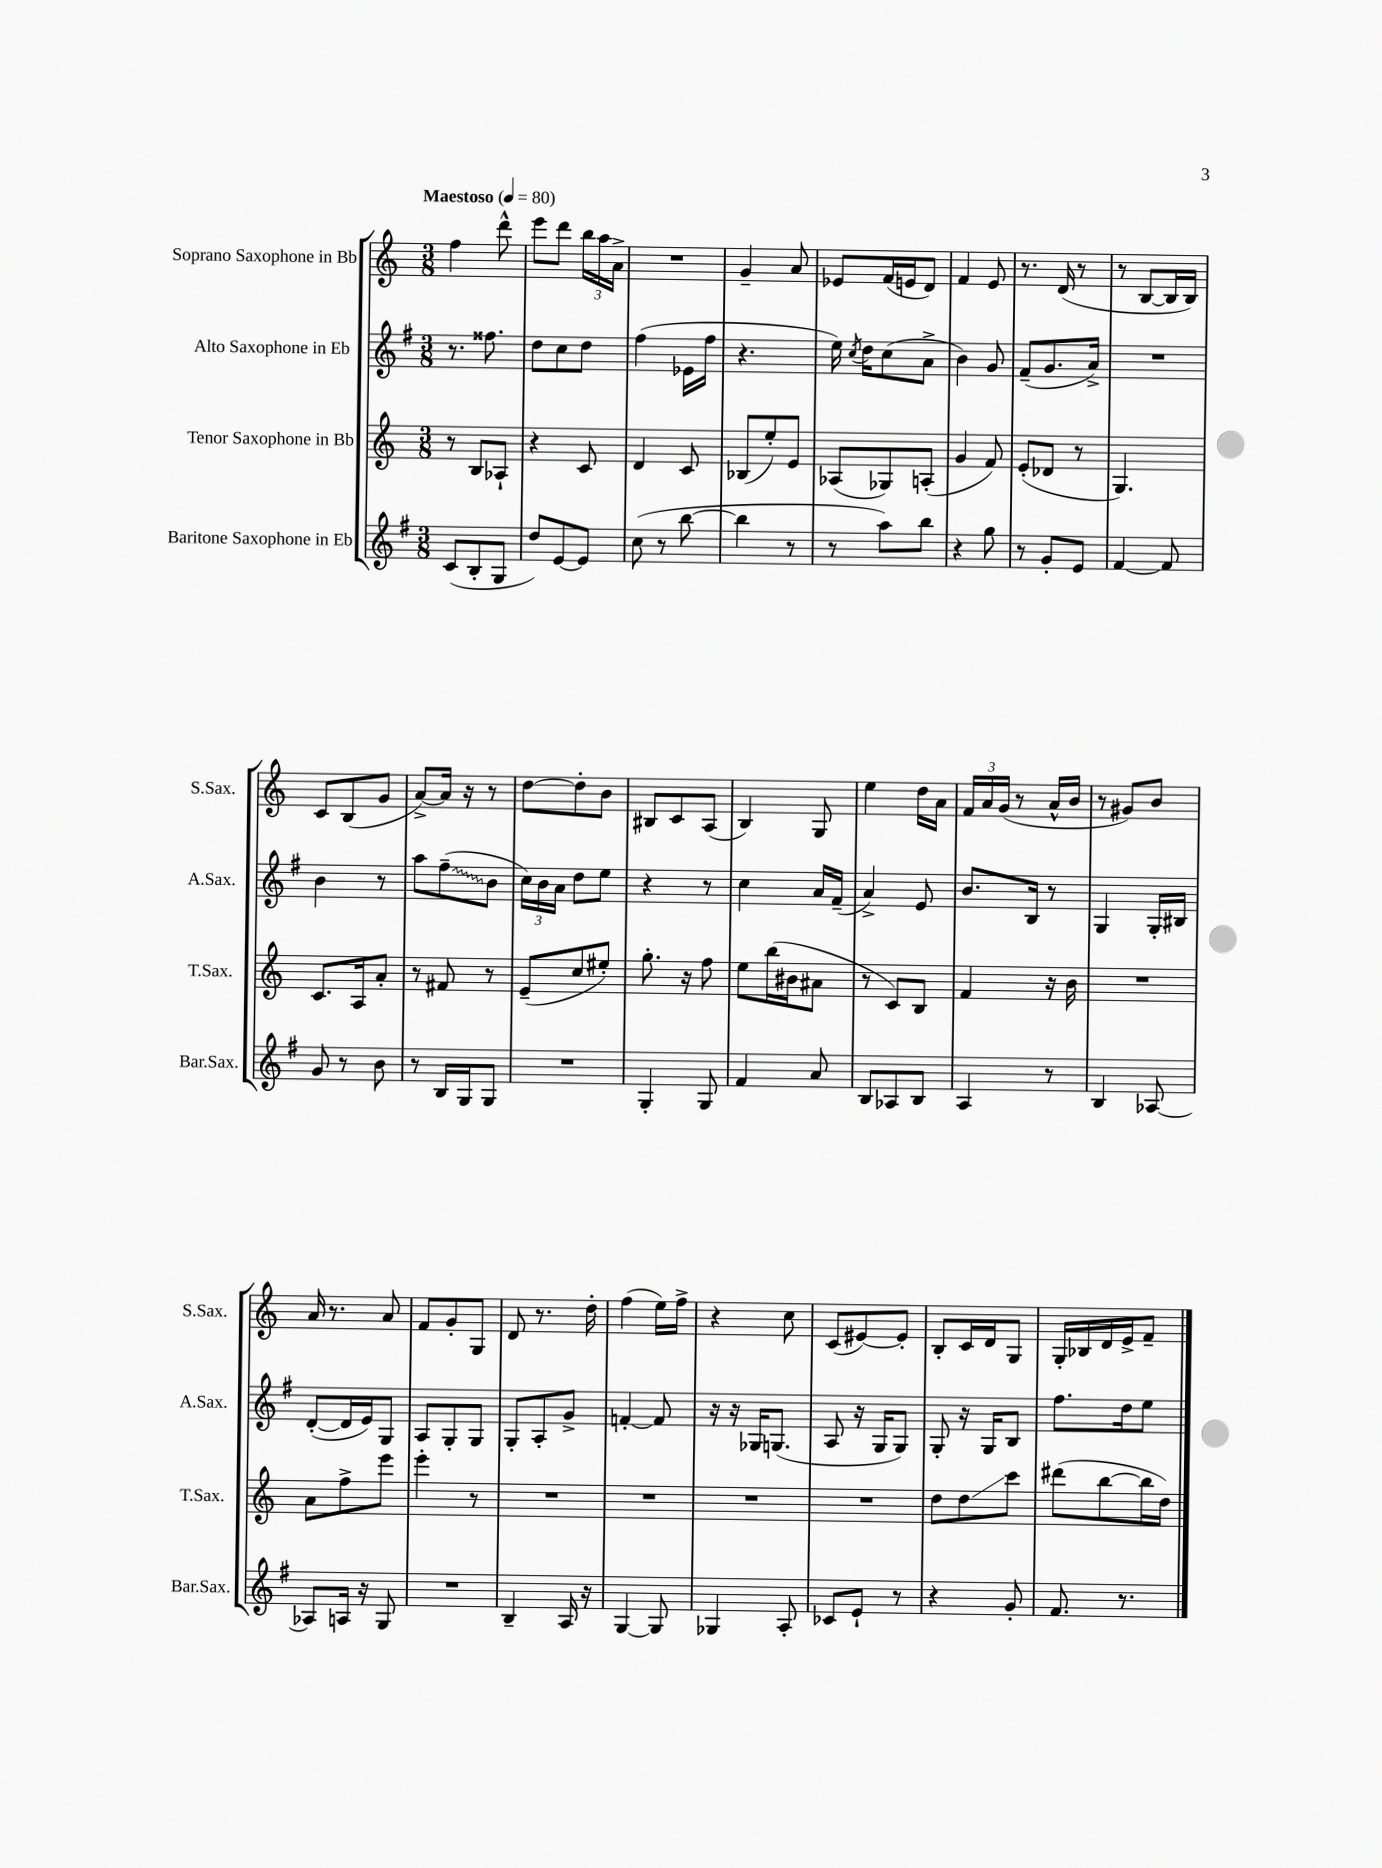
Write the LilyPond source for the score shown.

<<
\new StaffGroup <<
\new Staff = "s0" \with { instrumentName = "Soprano Saxophone in Bb" shortInstrumentName = "S.Sax." } {
    \clef treble \key c \major \numericTimeSignature \time 3/8 \tempo "Maestoso" 4 = 80
    \autoBeamOff f''4 d'''8-^ |
    e'''8[ d'''8] \tuplet 3/2 { b''16[ a''16 a'16]-> } |
    R4. |
    g'4-- a'8 |
    ees'8[ f'16( e'16 d'8]) |
    f'4 e'8 |
    r8. d'16( r8 |
    r8 b8[~ b16 b16]) |
    c'8[ b8( g'8] |
    a'8[~->) a'16] r16 r8 |
    d''8[~ d''8-. b'8] |
    bis8[ c'8 a8]( |
    b4) g8 |
    e''4 d''16[ a'16] |
    \tuplet 3/2 { f'16[ a'16 g'16]( } r8 a'16[-^ b'16] |
    r8 gis'8[) b'8] |
    a'16 r8. a'8 |
    f'8[ g'8-. g8] |
    d'8 r8. d''16-. |
    f''4( e''16[) f''16]-> |
    r4 c''8 |
    c'8[( eis'8~) eis'8]-. |
    b8[-. c'16 d'16 g8] |
    g16[-. bes16 d'16 e'16-> f'8]-- \bar "|." |
}
\new Staff = "s1" \with { instrumentName = "Alto Saxophone in Eb" shortInstrumentName = "A.Sax." } {
    \clef treble \key g \major \numericTimeSignature \time 3/8
    \autoBeamOff r8. fisis''8. |
    d''8[ c''8 d''8] |
    fis''4( ees'16[ fis''16] |
    r4. |
    e''16) \acciaccatura { c''8 } d''16[ c''8( a'8]-> |
    b'4) g'8 |
    fis'8[--( g'8. a'16]->) |
    R4. |
    b'4 r8 |
    a''8[ \once \override Glissando.style = #'zigzag fis''8--\glissando( b'8] |
    \tuplet 3/2 { c''16[) b'16 a'16] } d''8[ e''8] |
    r4 r8 |
    c''4 a'16[ fis'16]--( |
    a'4->) e'8 |
    b'8.[ b16] r8 |
    g4 g16[-. bis16] |
    d'8[~-.( d'16 e'16) g8] |
    a8[ g8-. g8] |
    g8[-. a8-. g'8]-> |
    f'4~-. f'8 |
    r16 r16 ges16[ g8.]( |
    a8 r16 g16[ g8]) |
    g8-. r16 g16[ b8] |
    fis''8.[ d''16 e''8] \bar "|." |
}
\new Staff = "s2" \with { instrumentName = "Tenor Saxophone in Bb" shortInstrumentName = "T.Sax." } {
    \clef treble \key c \major \numericTimeSignature \time 3/8
    \autoBeamOff r8 b8[ aes8]-! |
    r4 c'8 |
    d'4 c'8 |
    bes8[( e''8-.) e'8] |
    aes8[( ges8) a8]-.( |
    g'4 f'8) |
    e'8[-.( des'8] r8 |
    g4.) |
    c'8.[ a16 a'8]-. |
    r8 fis'8 r8 |
    e'8[--( c''8 eis''8]-.) |
    g''8.-. r16 f''8 |
    e''8[ b''16( bis'16 ais'8] |
    r8 c'8[) b8] |
    f'4 r16 b'16 |
    R4. |
    a'8[ f''8-> e'''8] |
    e'''4-. r8 |
    R4. |
    R4. |
    R4. |
    R4. |
    d''8[ d''8\glissando c'''8] |
    dis'''8[( b''8~ b''16 d''16]) \bar "|." |
}
\new Staff = "s3" \with { instrumentName = "Baritone Saxophone in Eb" shortInstrumentName = "Bar.Sax." } {
    \clef treble \key g \major \numericTimeSignature \time 3/8
    \autoBeamOff c'8[( b8-. g8] |
    d''8[) e'8~ e'8] |
    c''8( r8 b''8~ |
    b''4 r8 |
    r8 a''8[) b''8] |
    r4 g''8 |
    r8 g'8[-. e'8] |
    fis'4~ fis'8 |
    g'8 r8 b'8 |
    r8 b16[ g16 g8] |
    R4. |
    g4-. g8 |
    fis'4 a'8 |
    b8[ aes8 b8] |
    a4 r8 |
    b4 aes8~ |
    aes8[ a16] r16 g8 |
    R4. |
    b4-- a16 r16 |
    g4~ g8 |
    ges4 a8-. |
    ces'8[ e'8]-! r8 |
    r4 g'8-. |
    fis'8. r8. \bar "|." |
}
>>
>>
\layout { \context { \Score \remove "Bar_number_engraver" } }
